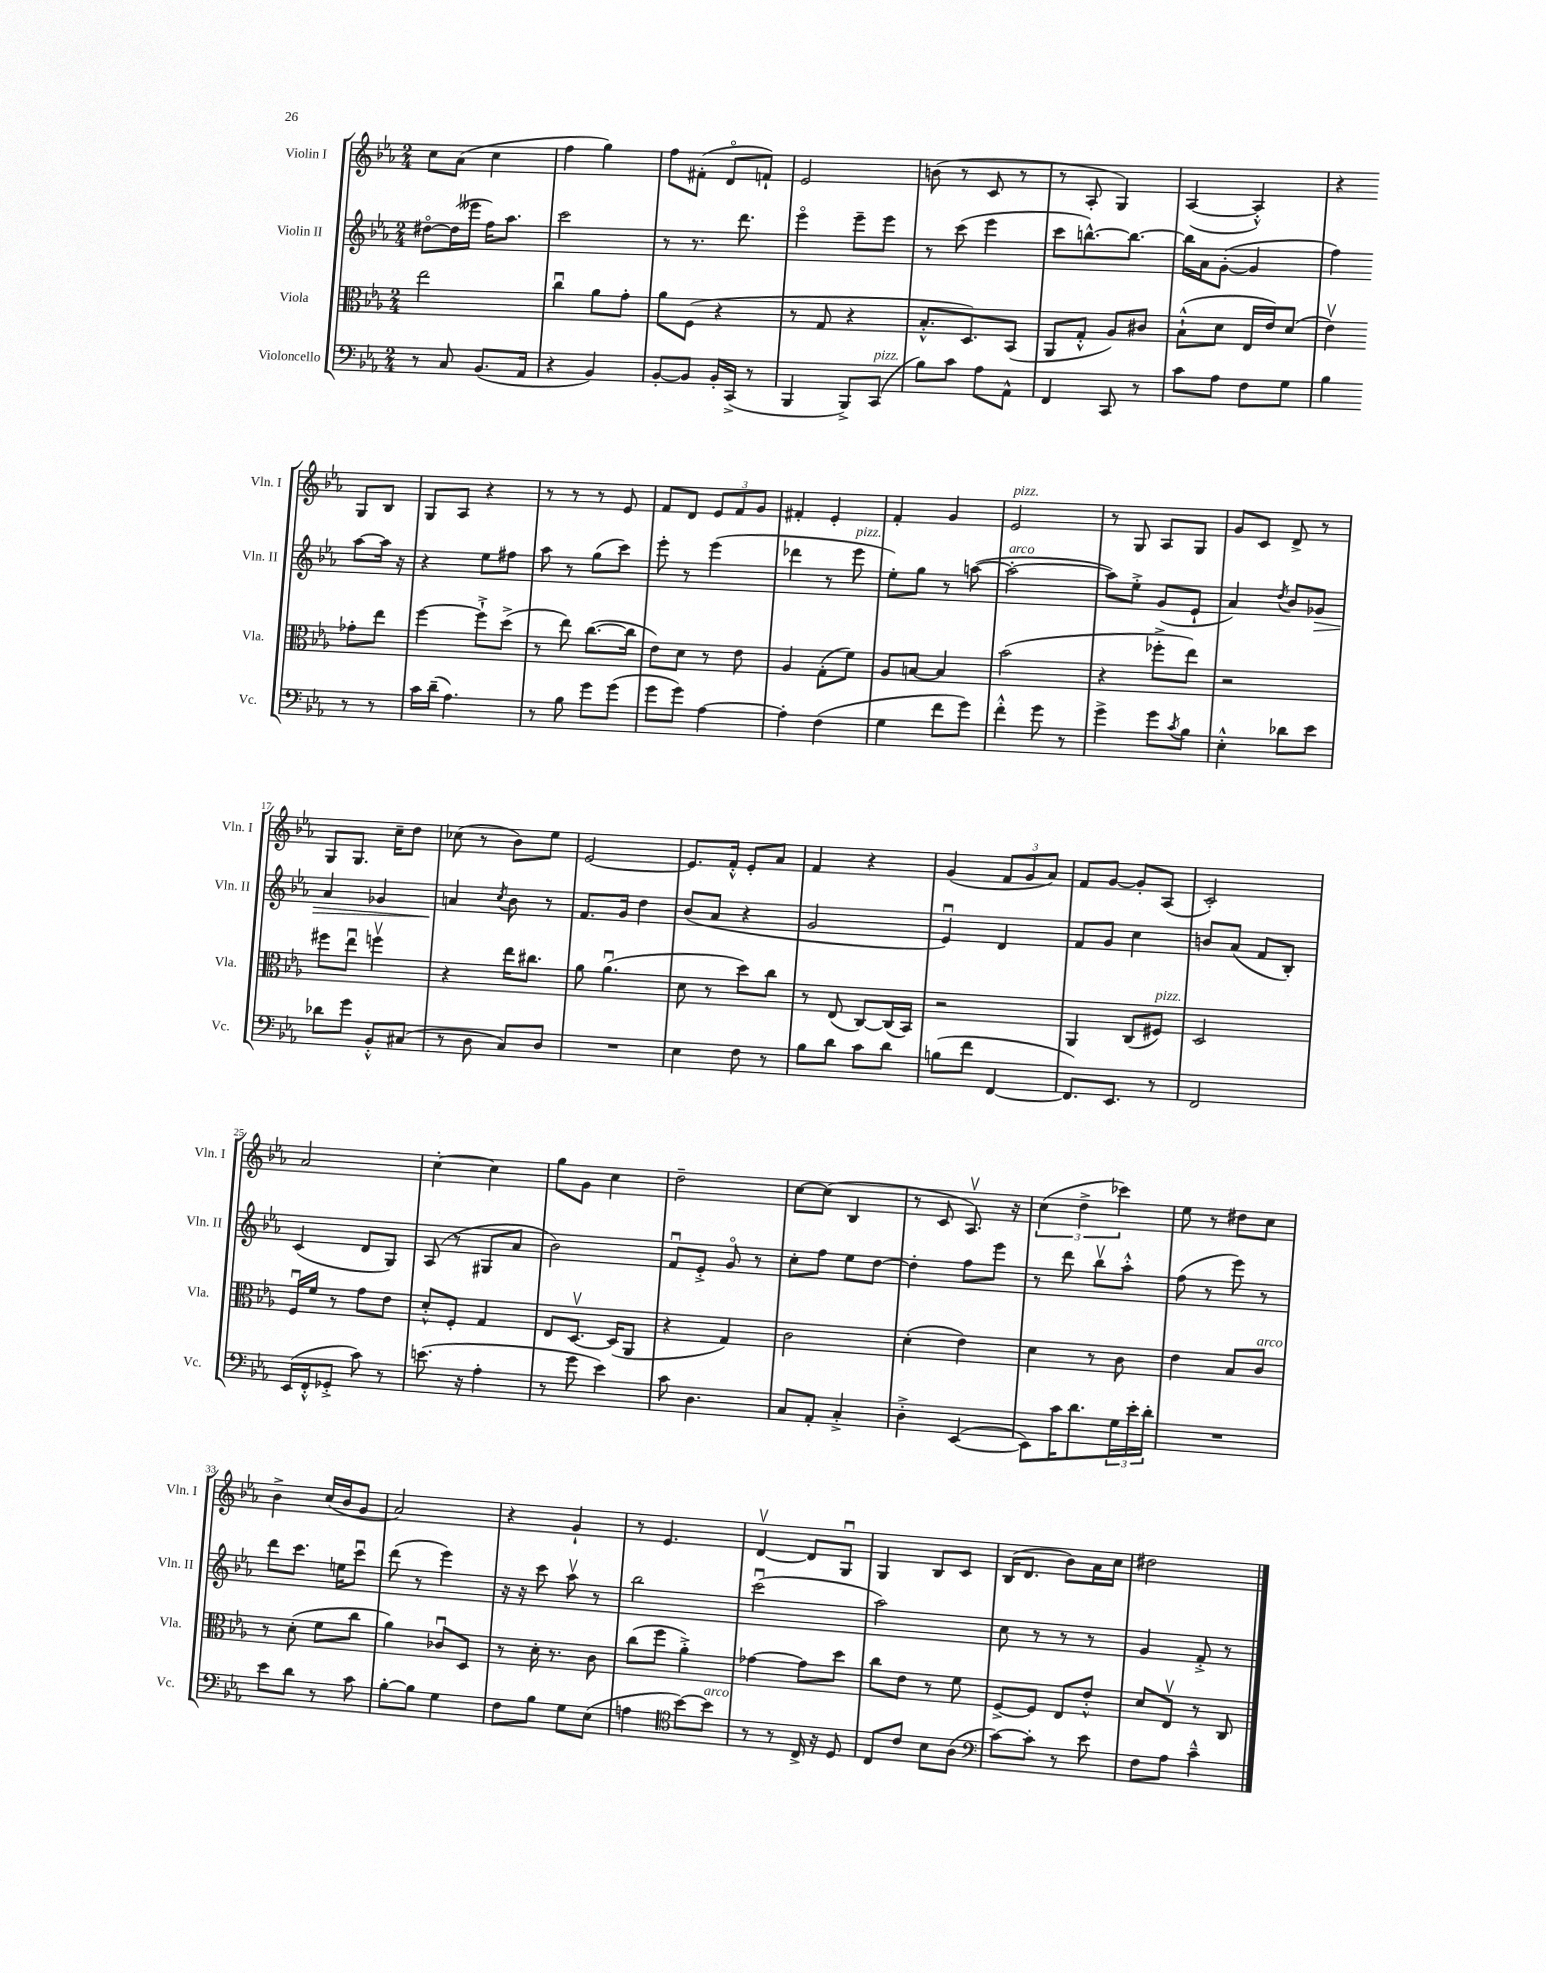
<<
\new StaffGroup <<
\new Staff = "s0" \with { instrumentName = "Violin I" shortInstrumentName = "Vln. I" } {
    \clef treble \key ees \major \numericTimeSignature \time 2/4
    c''8 aes'8( c''4 |
    f''4 g''4) |
    f''8 fis'8-.( d'8\flageolet f'8-!) |
    ees'2 |
    b'8( r8 c'8 r8 |
    r8 aes8-. g4) |
    aes4~( aes4-.-^) |
    r4 g8 bes8 |
    g8 aes8 r4 |
    r8 r8 r8 ees'8 |
    f'8 d'8 \tuplet 3/2 { ees'8 f'8 g'8 } |
    fis'4-. ees'4-. |
    f'4-. g'4 |
    ees'2^\markup { \italic "pizz." } |
    r8 g8 aes8 g8 |
    g'8 c'8 d'8-> r8 |
    g8 g8. c''16-- d''8 |
    ces''8( r8 bes'8) ees''8 |
    ees'2~ |
    ees'8. f'16-.-^ ees'8-. aes'8 |
    f'4 r4 |
    g'4( \tuplet 3/2 { f'8 g'8 aes'8) } |
    f'8 g'8~ g'8-. aes8( |
    c'2-.) |
    aes'2 |
    c''4~-. c''4 |
    g''8 g'8 c''4 |
    d''2-- |
    c''8~ c''8( bes4 |
    r8 c'8 aes8.\upbow) r16 |
    \tuplet 3/2 { c''4( d''4-> ces'''4) } |
    ees''8 r8 dis''8 c''8 |
    bes'4-> c''16( bes'16 g'8 |
    aes'2) |
    r4 g'4-! |
    r8 ees'4. |
    d'4~\upbow d'8 g8\downbow |
    g4 bes8 c'8 |
    bes16( d'8. bes'8) aes'16 c''16 |
    dis''2 \bar "|." |
}
\new Staff = "s1" \with { instrumentName = "Violin II" shortInstrumentName = "Vln. II" } {
    \clef treble \key ees \major \numericTimeSignature \time 2/4
    dis''8~\flageolet dis''16( eeses'''16 f''16) aes''8. |
    c'''2 |
    r8 r8. d'''8. |
    ees'''4\flageolet ees'''8-- ees'''8 |
    r8 c'''8( ees'''4 |
    c'''8 b''8.~-^) b''8.~ |
    b''16 aes'16 g'8~-.( g'4 |
    f''4) aes''8~ aes''16 r16 |
    r4 ees''8 fis''8 |
    aes''8 r8 g''8( c'''8) |
    ees'''8-. r8 ees'''4( |
    des'''4 r8 ees'''8^\markup { \italic "pizz." } |
    ees''8-.) g''8 r8 a''8~( |
    a''2~-.^\markup { \italic "arco" } |
    a''8) ees''8-.-> g'8( ees'8-! |
    aes'4) \acciaccatura { d''8 } bes'8 ges'8\> |
    aes'4 ges'4 |
    a'4\! \acciaccatura { c''8 } bes'8 r8 |
    f'8. g'16 d''4 |
    bes'8( aes'8 r4 |
    g'2 |
    ees'4\downbow) d'4 |
    f'8 g'8 c''4 |
    b'8 aes'8( f'8 bes8-.) |
    c'4( d'8 g8) |
    aes8( r8 gis8 aes'8 |
    bes'2) |
    f'8\downbow ees'8-.-> g'8\flageolet r8 |
    c''8-. f''8 ees''8 d''8~ |
    d''4-. f''8 ees'''8 |
    r8 d'''8 bes''8\upbow aes''8-.-^ |
    f''8( r8 ees'''8) r8 |
    d'''8 c'''8. e''16 c'''8\downbow |
    d'''8( r8 ees'''4) |
    r16 r16 c'''8 aes''8\upbow r8 |
    bes''2 |
    c'''2\downbow( |
    aes''2) |
    c''8 r8 r8 r8 |
    g'4 f'8-.-> r8 \bar "|." |
}
\new Staff = "s2" \with { instrumentName = "Viola" shortInstrumentName = "Vla." } {
    \clef alto \key ees \major \numericTimeSignature \time 2/4
    ees''2 |
    c''4\downbow aes'8 g'8-. |
    aes'8 f8( r4 |
    r8 g8 r4 |
    bes8.-.-^ d8.) bes,8( |
    aes,8 g8-.-^ aes8) cis'8 |
    bes8-!-^( d'8 ees16 ees'16) d'8( |
    ees'4\upbow) ges'8-. ees''8 |
    f''4~ f''8-!-> d''8->( |
    r8 ees''8) c''8.~( c''16 |
    ees'8) d'8 r8 ees'8 |
    aes4 g8-.( f'8) |
    aes8 b8~ b4 |
    bes'2( |
    r4 fes''8-.-> ees''8) |
    r2 |
    fis''8 ees''8\downbow f''4\upbow |
    r4 ees''16 cis''8. |
    aes'8 aes'4.\downbow( |
    d'8 r8 d''8) c''8 |
    r8 ees8( c8~) c16( bes,16) |
    r2 |
    aes,4 c8( fis8^\markup { \italic "pizz." }) |
    d2 |
    f16\downbow f'16 r8 g'8 ees'8 |
    d'8-.-^ f8-. g4 |
    ees8 d8.~\upbow d16( aes,8 |
    r4 g4) |
    c'2 |
    d'4-.( ees'4) |
    d'4 r8 c'8 |
    ees'4 bes8 c'8^\markup { \italic "arco" } |
    r8 d'8-.( f'8 c''8 |
    aes'4) ces'8\downbow d8 |
    r8 d'16-. r8. c'8 |
    c''8( f''8 aes'4-.->) |
    ges'4~ ges'8 d''8 |
    c''8 ees'8 r8 f'8 |
    f8~-> f8 ees8 ees'8-.-^ |
    d'8 ees8\upbow r8 c8 \bar "|." |
}
\new Staff = "s3" \with { instrumentName = "Violoncello" shortInstrumentName = "Vc." } {
    \clef bass \key ees \major \numericTimeSignature \time 2/4
    r8 c8 bes,8.( aes,16 |
    r4 bes,4) |
    bes,8~-. bes,8 bes,16-. c,16->( r8 |
    bes,,4 bes,,8->) c,8^\markup { \italic "pizz." }( |
    bes8) c'8 aes8 aes,8-^ |
    f,4 c,8 r8 |
    c'8 aes8 f8 g8 |
    bes4 r8 r8 |
    c'16 d'16--( aes4.) |
    r8 bes8 g'8 g'8( |
    g'8 g'8) aes4~ |
    aes4-. f4( |
    g4 f'8 g'8) |
    f'4-.-^ g'8 r8 |
    g'4-> g'8 \acciaccatura { c'8 } bes8 |
    ees4-.-^ des'8 ees'8 |
    des'8 g'8 bes,8-.-^ cis8( |
    r8 d8 c8) d8 |
    R2 |
    ees4 f8 r8 |
    bes8 d'8 c'8 d'8 |
    b8( f'8 f,4~ |
    f,8.) ees,8. r8 |
    f,2 |
    ees,16( f,16-.-^ ges,8-.-> c'8) r8 |
    e'8.( r16 aes4-. |
    r8 g'8 ees'4) |
    c'8 d4. |
    c8 aes,8-. c4-.-> |
    d4-.-> ees,4~( |
    ees,8) c'16 d'8. \tuplet 3/2 { g16 ees'16-. d'16-. } |
    R2 |
    ees'8 d'8 r8 c'8 |
    bes8~-. bes8 g4 |
    f8 bes8 g8 ees8( |
    a4 \clef tenor bes'8~) bes'8^\markup { \italic "arco" } |
    r8 r8 c16-> r16 d8 |
    c8 c'8 bes8 aes8( |
    \clef bass c'8~) c'8-. r8 ees'8 |
    f8 aes8 c'4---^ \bar "|." |
}
>>
>>
